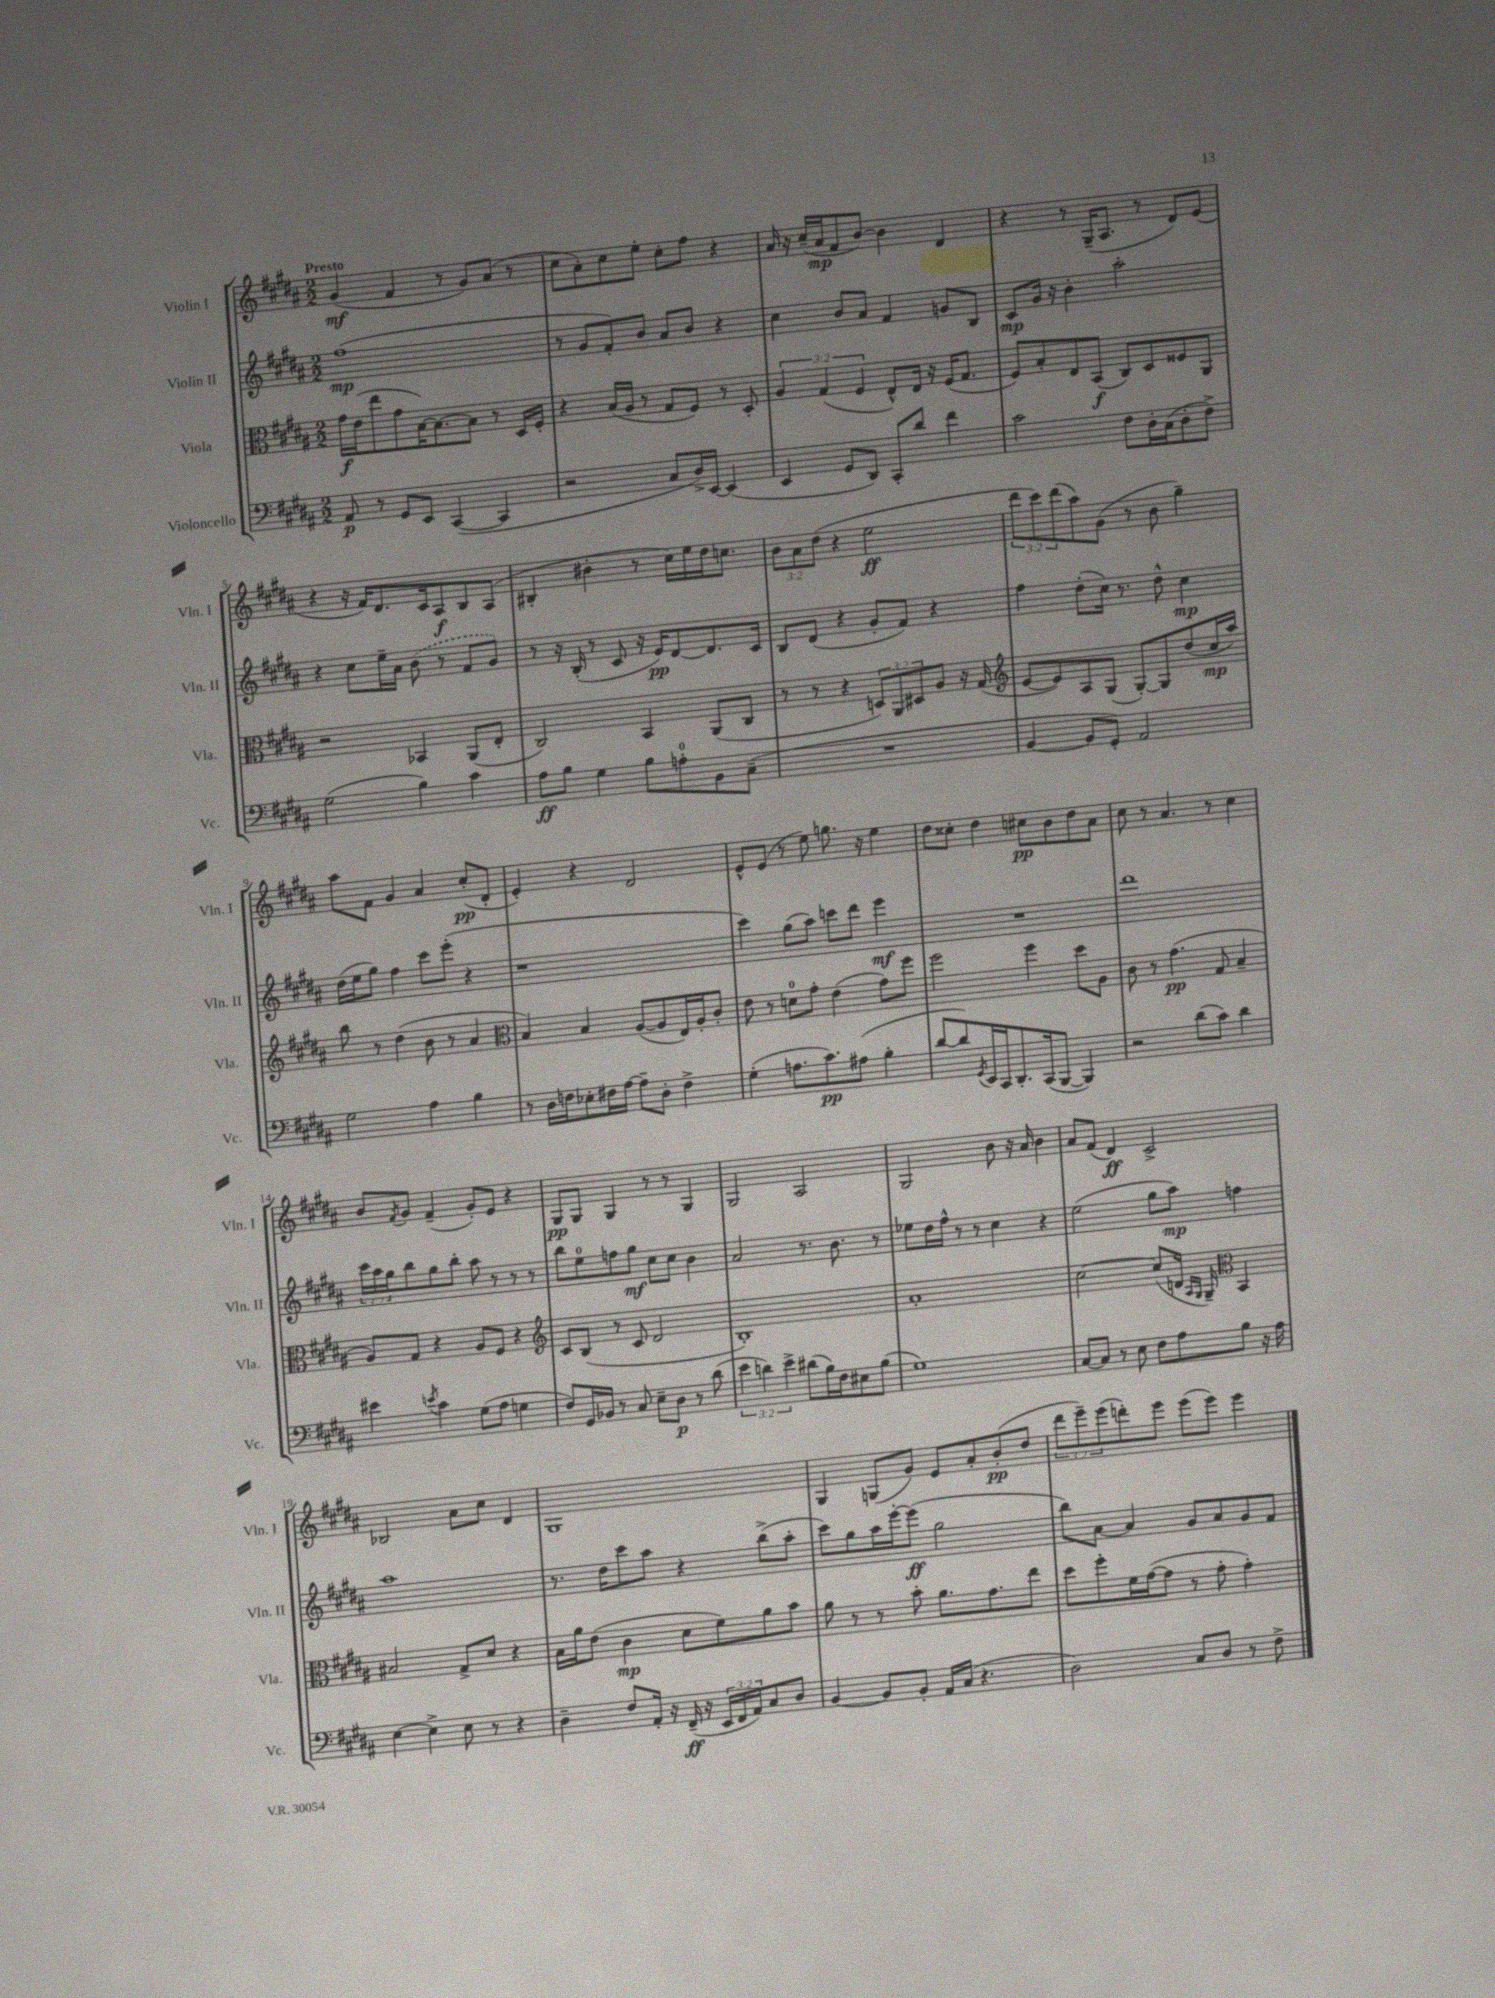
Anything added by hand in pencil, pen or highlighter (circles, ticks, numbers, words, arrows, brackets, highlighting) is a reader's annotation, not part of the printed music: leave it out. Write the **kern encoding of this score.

**kern	**kern	**kern	**kern
*staff4	*staff3	*staff2	*staff1
*clefF4	*clefC3	*clefG2	*clefG2
*k[f#c#g#d#a#]	*k[f#c#g#d#a#]	*k[f#c#g#d#a#]	*k[f#c#g#d#a#]
*M2/2	*M2/2	*M2/2	*M2/2
8AA#	16g#	(1ff#	(4g#
.	(16e	.	.
8r	8ee	.	.
8GG#	8g#	.	4f#
8EE	[16B)	.	.
.	8.B_	.	.
([4CC#	.	.	8r
.	8B]	.	8g#)
4CC#]	8r	.	(8a#
.	16D#	.	8r
.	16F#'	.	.
=	=	=	=
2r	4r	8r	8cc#
.	.	8g#	8a#')
.	(16B	8f#')	8cc#
.	16A#	.	.
.	8r	8b	8ee'
8C#	8G#	8a#	8cc#'
16D#^)	8F#)	8b	8ff#
[16EE	.	.	.
(4EE]	8r	4r	4r
.	8D#'	.	.
=	=	=	=
4EE	6A#	4cc#	16a#
.	.	.	16r
.	.	.	(16cc#~
.	(6G#	.	.
.	.	.	16a#
8GG#	.	8b	8f#
.	6F#	.	.
8DD#)	.	8a#	[8b)
8CC#'	8E^^)	4f#	4b]
8d#	16E	.	.
.	16r	.	.
4f#	(16F#	8g	4d#
.	8.G#	.	.
.	.	8B	.
=	=	=	=
2c#	8F#)	8c#	4r
.	8B'	16g#	.
.	.	16r	.
.	8E	4b'	8r
.	(8BB	.	(16G#~
.	.	.	8.A#
8F#	8C#)	2aa#'	.
16D#'	8D#	.	8r
(16C#	.	.	.
8D#'	8F##	.	8d#)
8F#^)	8AA#	.	(8e
=	=	=	=
(2G#	2r	4r	4r
.	.	8cc#	16r
.	.	.	16f#)
.	.	16ee~	8.d#
.	.	16a#	.
4B)	4BB-	(8b	.
.	.	.	16c#
.	.	8r	8A#
4c#	(8AA#	8f#	8B
.	8E'	8g#)	(8A#
=	=	=	=
8A#	2C#)	8r	4B#'
8B	.	16r	.
.	.	(16B'	.
4G#	.	8r	4b#'
.	.	8c#	.
8B	4BB	16r	8r
.	.	16e)	.
8A'	.	[8d#	16cc#)
.	.	.	16ee
8BB	(8AA#	8.d#]	16dd#
.	.	.	8.cc
(8C#~	8C#	.	.
.	.	16c#	.
=	=	=	=
1r	8r	8B	12b
.	.	.	12a#
.	8r	(8d#	.
.	.	.	(12dd#
.	4r	4r	4r
.	12D)	8g#'	2ee
.	12AA#	.	.
.	.	8f#)	.
.	12D#	.	.
.	8A#	4r	.
.	16r	.	.
.	(16G#	.	.
=	=	=	=
*	*clefG2	*	*
[4BB	[8e	4ff#	12ddd#
.	.	.	12ccc#)
.	8e])	.	.
.	.	.	(12ddd#
8BB]	8A#	(8dd#'	8aa#)
8GG#')	(8G#	16cc#)	(8g#
.	.	8.r	.
2AA#	[8G#')	.	8r
.	8G#]	8dd#^^	8b
.	(8dd#	4cc#	4gg#~)
.	16cc#	.	.
.	16aa#)	.	.
=	=	=	=
2G#	8bb	(16dd#	8aa#
.	.	16ee	.
.	8r	8gg#)	8f#
.	(4dd#	4ff#	4g#
4A#	8b	8ccc#	4a#
.	8r	(8eee'	.
4B	4a#	4r	(8cc#'
.	.	.	8d#'
=	=	=	=
*	*clefC3	*	*
8r	4B)	1r	4e')
16D#	.	.	.
16F	.	.	.
8E-'	4B	.	4r
16F#	.	.	.
[16A#	.	.	.
8A#~]	([8A#	.	2d#
8D#'	8A#]	.	.
4F#^	16E)	.	.
.	16A#'	.	.
.	8c#'	.	.
=	=	=	=
(4G#'	8e	4ccc#)	8e^^
.	8r	.	(8e
8.A	8d	(8gg#	8r
.	8g#'	8aa#)	8ee)
8.c#)	.	.	.
.	(4e	8ccc	8.gg
(8A#	.	8ddd#	.
.	.	.	16r
4B'	8g#)	4eee	4ee
.	8ff#	.	.
=	=	=	=
[8d#	2ff#	1r	8dd#
8d#])	.	.	8cc##'
8qGG#	.	.	.
16EE	.	.	4dd#
16CC#	.	.	.
8.DD#'	.	.	.
.	4ff#	.	8cc#
(16CC#	.	.	.
[8BBB	.	.	8b
4BBB])	8dd#	.	8dd#
.	8A#	.	8a#
=	=	=	=
2r	8c#	1ddd#	8cc#
.	8r	.	8r
.	(4.g#	.	4.a#
(8d#	.	.	.
8c#)	8G#	.	8r
4d#	4B~	.	4cc#
=	=	=	=
4e#	8A#)	24ccc#	8b
.	.	24aa#	.
.	.	24gg#	.
.	.	.	8qf#
.	8G#	8bb	8g#
8qe	.	.	.
4c#	4r	8gg#	(4f#~
.	.	8bb'	.
(8G#	8A#	8aa#	8g#')
8A#	8F#	8r	8e
4G	4r	8r	4r
.	.	8r	.
=	=	=	=
*	*clefG2	*	*
8F#)	8c#	8bb	8G#
16GG#	(8B	8ee	8G#
16BB-	.	.	.
8r	8r	8ff	4G#
8C#	8c#	8gg#	.
8E~	2d#	8cc#	8r
8D#	.	8cc#	8r
8r	.	4b	4G#
(8d#	.	.	.
=	=	=	=
6e	1B')	2a#	2G#
6d)	.	.	.
6e^	.	.	.
(8d#	.	8.r	2A#
16B)	.	.	.
16F#	.	8.b	.
8E#	.	.	.
(8B	.	8r	.
=	=	=	=
1G#)	1a#'	8ee-	2G#
.	.	16dd#	.
.	.	16ff#^^	.
.	.	8r	.
.	.	8r	.
.	.	4cc#	8b
.	.	.	16r
.	.	.	16a#
.	.	4r	4b
=	=	=	=
[8C#	[2cc#	(2ee	8a#
8C#]	.	.	(8f#
8r	.	.	4d#)
8E	.	.	.
8F#	(8cc#]	8gg#	2c#^
8A#	16d	8aa#)	.
.	16qqA#	.	.
.	16qqG#	.	.
.	16G#~)	.	.
*	*clefC3	*	*
8B	4BB	4ff	.
16r	.	.	.
16A#	.	.	.
=	=	=	=
[4E	2B#	1aa#	2B-
4E^]	.	.	.
8E	8G#^	.	8a#
8r	8d#	.	8cc#
4r	4r	.	4d#
=	=	=	=
4D#~	16B	8.r	1G#
.	16a#	.	.
.	(8e	.	.
.	.	16dd#	.
8F#	4c#	8ccc#	.
16AA#'	.	8aa#	.
16r	.	.	.
(16FF#~	8d#	4r	.
16r	.	.	.
24EE	8f#)	.	.
24FF#	.	.	.
24AA#)	.	.	.
8C#	8a#	(8bb^	.
8D#	8b	8aa#'	.
=	=	=	=
[4BB	8a#	8ccc#)	4G#
.	8r	8gg#	.
8BB]	8r	16aa#	(8G
.	.	[16eee'	.
8BB'	8b'	(8eee]	8g#)
16AA#	8.a#	2gg#	8e
(16C#	.	.	.
4.r	.	.	8a#'
.	8.g#	.	.
.	.	.	(8b'
.	8ee	.	8dd#
=	=	=	=
2D#)	8dd#	8bb)	12ddd#
.	.	.	12eee~)
.	8ff#'	[8a#	.
.	.	.	(12eee
.	16f#	4a#]	8ddd')
.	([16g#	.	.
.	8g#]	.	8eee
8C#	8r	8g#	(8eee
8D#	8g#'	8a#	8eee)
8r	4g#')	8g#	4eee
8F#^	.	8f#	.
==	==	==	==
*-	*-	*-	*-
